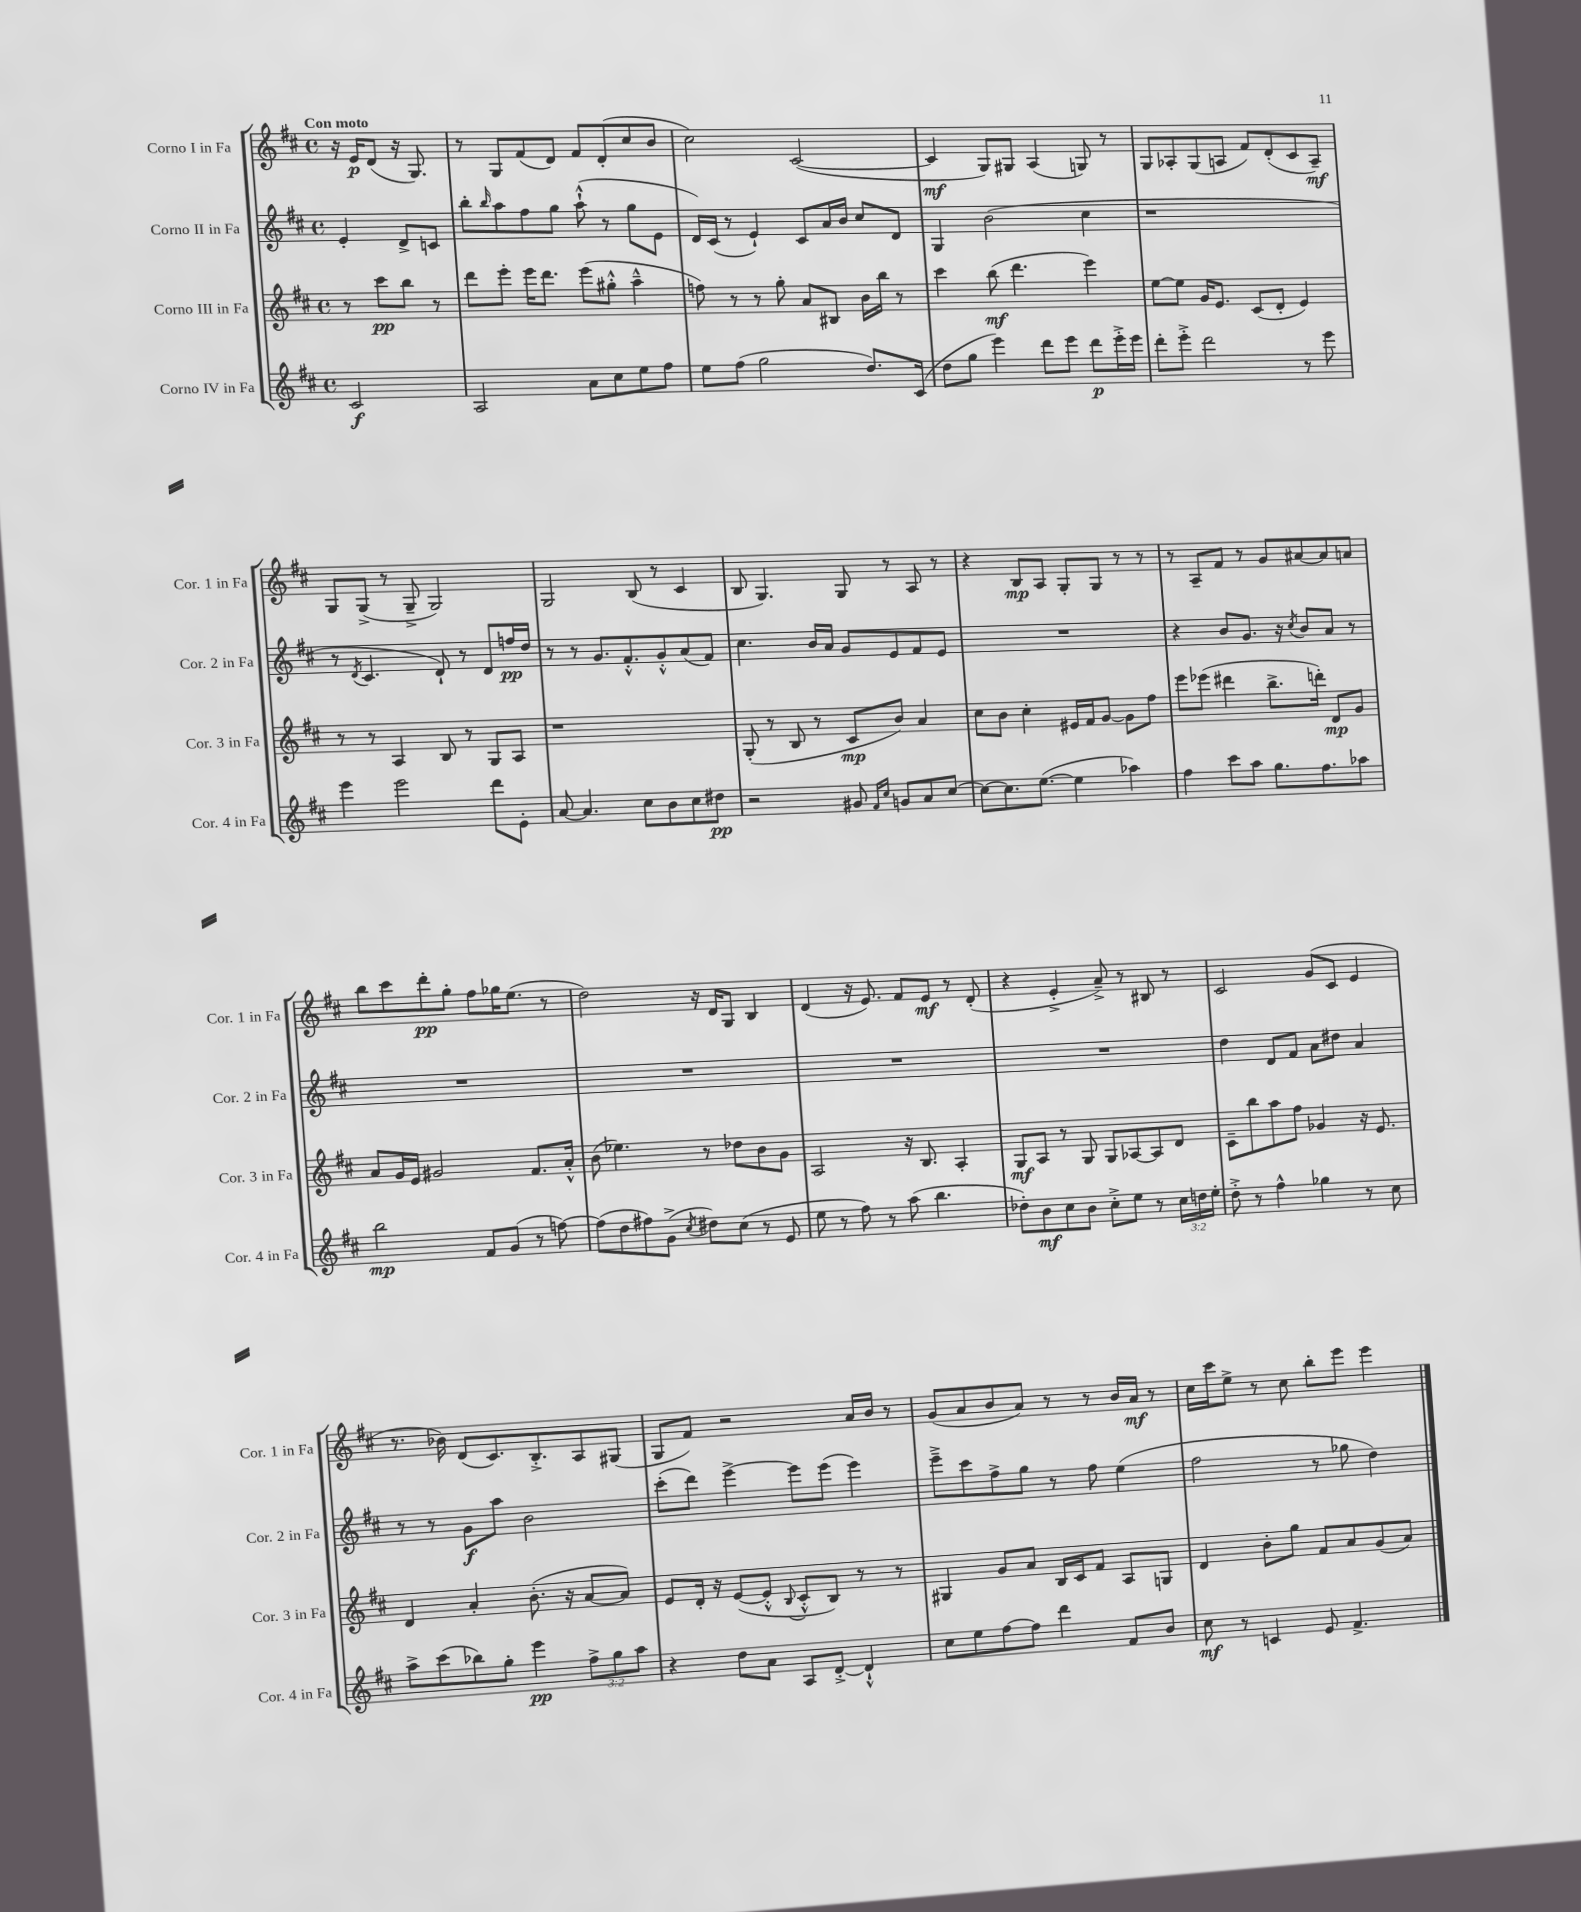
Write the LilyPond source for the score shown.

<<
\new StaffGroup <<
\new Staff = "s0" \with { instrumentName = "Corno I in Fa" shortInstrumentName = "Cor. 1 in Fa" } {
    \clef treble \key d \major \defaultTimeSignature \time 4/4 \partial 2 \tempo "Con moto"
    r16 e'16\p d'8( r16 g8.) |
    r8 g8 fis'8( d'8) fis'8 d'8-.( cis''8 b'8 |
    cis''2) cis'2~( |
    cis'4\mf g8) gis8 a4( g8) r8 |
    g8 aes8-. g8( a8 fis'8) d'8-.( cis'8 a8--\mf) |
    g8 g8->( r8 g8---> g2) |
    g2 b8( r8 cis'4 |
    b8 g4.) g8 r8 a8 r8 |
    r4 b8\mp a8 g8-. g8 r8 r8 |
    r8 a8-- fis'8 r8 g'8 ais'8~ ais'8 a'8 |
    b''8 cis'''8 d'''8-.\pp g''8-. fis''8 ges''16 e''8.( r8 |
    d''2) r16 d'16 g8 b4 |
    d'4( r16 e'8.) fis'8 e'8\mf r8 d'8-.( |
    r4 e'4-.-> a'8--->) r8 bis8 r8 |
    cis'2 g'8( cis'8 e'4 |
    r8. bes'16) d'8( cis'8.) b8.-.-> a8 gis8( |
    g8 fis'8) r2 a'16 b'16 r8 |
    g'8( a'8 b'8 a'8) r8 r8 b'16 a'16\mf r8 |
    cis''16 cis'''16 e''8-> r8 cis''8 b''8-. e'''8 e'''4 \bar "|." |
}
\new Staff = "s1" \with { instrumentName = "Corno II in Fa" shortInstrumentName = "Cor. 2 in Fa" } {
    \clef treble \key d \major \defaultTimeSignature \time 4/4 \partial 2
    e'4-. d'8-> c'8 |
    b''8-. \grace { b''16 } a''8 fis''8 g''8 a''8-!-^( r8 g''8 e'8 |
    d'16) cis'16( r8 e'4-!) cis'8 a'16 b'16 cis''8 d'8 |
    g4 b'2( cis''4 |
    r1 |
    r8 \acciaccatura { d'8 } cis'4. d'8-!) r8 d'8 f''16\pp d''16 |
    r8 r8 g'8. fis'8.-.-^ g'8-.-^ a'8( fis'8) |
    cis''4. b'16 a'16 g'8 e'8 fis'8 e'8 |
    R1 |
    r4 b'8 g'8. r16 \acciaccatura { cis''8 } b'8 a'8 r8 |
    R1 |
    R1 |
    R1 |
    R1 |
    d''4 d'8 fis'8 a'8 dis''8 a'4 |
    r8 r8 g'8\f a''8 b'2 |
    cis'''8-.( d'''8) e'''4~-> e'''8 e'''8( e'''4) |
    e'''8---> cis'''8 fis''8-> g''8 r8 fis''8 e''4( |
    fis''2 r8 ges''8 d''4) \bar "|." |
}
\new Staff = "s2" \with { instrumentName = "Corno III in Fa" shortInstrumentName = "Cor. 3 in Fa" } {
    \clef treble \key d \major \defaultTimeSignature \time 4/4 \partial 2
    r8 cis'''8\pp b''8 r8 |
    d'''8 e'''8-. e'''16 d'''8. e'''8( gis''8-.-^ a''4---^ |
    f''8) r8 r8 g''8-. a'8 bis8 b'16 b''16 r8 |
    cis'''4 b''8\mf( d'''4. e'''4) |
    e''8~ e''8 g'16 e'8. cis'8( d'8-. e'4) |
    r8 r8 a4 b8 r8 g8 a8 |
    r1 |
    g8-.( r8 b8 r8 cis'8\mp b'8) a'4 |
    cis''8 b'8 cis''4-. eis'16 fis'16 g'8~ g'8 fis''8 |
    e'''8 ees'''8( dis'''4 b''8.-> d'''16-.) d'8\mp g'8 |
    a'8 g'16 e'16 gis'2 fis'8. a'16-.-^ |
    b'8( ees''4.) r8 des''8 b'8 g'8 |
    a2 r16 b8. a4-. |
    g8\mf a8 r8 g8 g8 aes8~ aes8 d'8 |
    cis'8-- b''8 a''8 fis''8 ges'4 r16 e'8. |
    d'4 a'4-. b'8.-.( r16 a'8~ a'8) |
    e'8 d'16-. r16 e'8~( e'8-.-^ \appoggiatura { b8 } cis'8-.-^ b8) r8 r8 |
    gis4 g'8 a'8 b16 cis'16 fis'8 a8 g8 |
    d'4 b'8-. g''8 fis'8 a'8 g'8( a'8) \bar "|." |
}
\new Staff = "s3" \with { instrumentName = "Corno IV in Fa" shortInstrumentName = "Cor. 4 in Fa" } {
    \clef treble \key d \major \defaultTimeSignature \time 4/4 \override Staff.TupletNumber.text = #tuplet-number::calc-fraction-text \partial 2
    cis'2\f |
    a2 a'8 cis''8 e''8 fis''8 |
    e''8 fis''8( g''2 d''8.) cis'16( |
    d''8 g''8 e'''4) d'''8 e'''8 d'''8\p e'''16-.-> e'''16 |
    d'''8-. e'''8-.-> d'''2 r8 e'''8 |
    e'''4 e'''2 d'''8 e'8-. |
    a'8~ a'4. cis''8 b'8 cis''8 dis''8\pp |
    r2 gis'8 \grace { fis'16 cis''16 } g'8 a'8 cis''8~ |
    cis''8~ cis''8. e''8.~( e''4 aes''4) |
    fis''4 cis'''8 a''8 g''8. fis''8. aes''8 |
    b''2\mp fis'8 g'8( r8 f''8~) |
    f''8( d''8 fis''8) g'8->( \acciaccatura { cis''8 } dis''8) cis''8( r8 e'8 |
    e''8 r8 fis''8) r8 a''8( b''4. |
    des''8-.) b'8\mf cis''8 b'8 cis''8-.-> e''8 r8 \tuplet 3/2 { cis''16 d''16 e''16-. } |
    d''8-.-> r8 fis''4-^ ges''4 r8 cis''8 |
    a''8-> cis'''8( bes''8) g''8-. e'''4\pp \tuplet 3/2 { fis''8-> g''8 a''8 } |
    r4 d''8 a'8 a8 d'8~-.-> d'4-!-^ |
    cis''8 e''8 fis''8~ fis''8 d'''4 fis'8 b'8 |
    cis''8\mf r8 c'4 e'8 fis'4.-> \bar "|." |
}
>>
>>
\layout { \context { \Score \remove "Bar_number_engraver" } }
